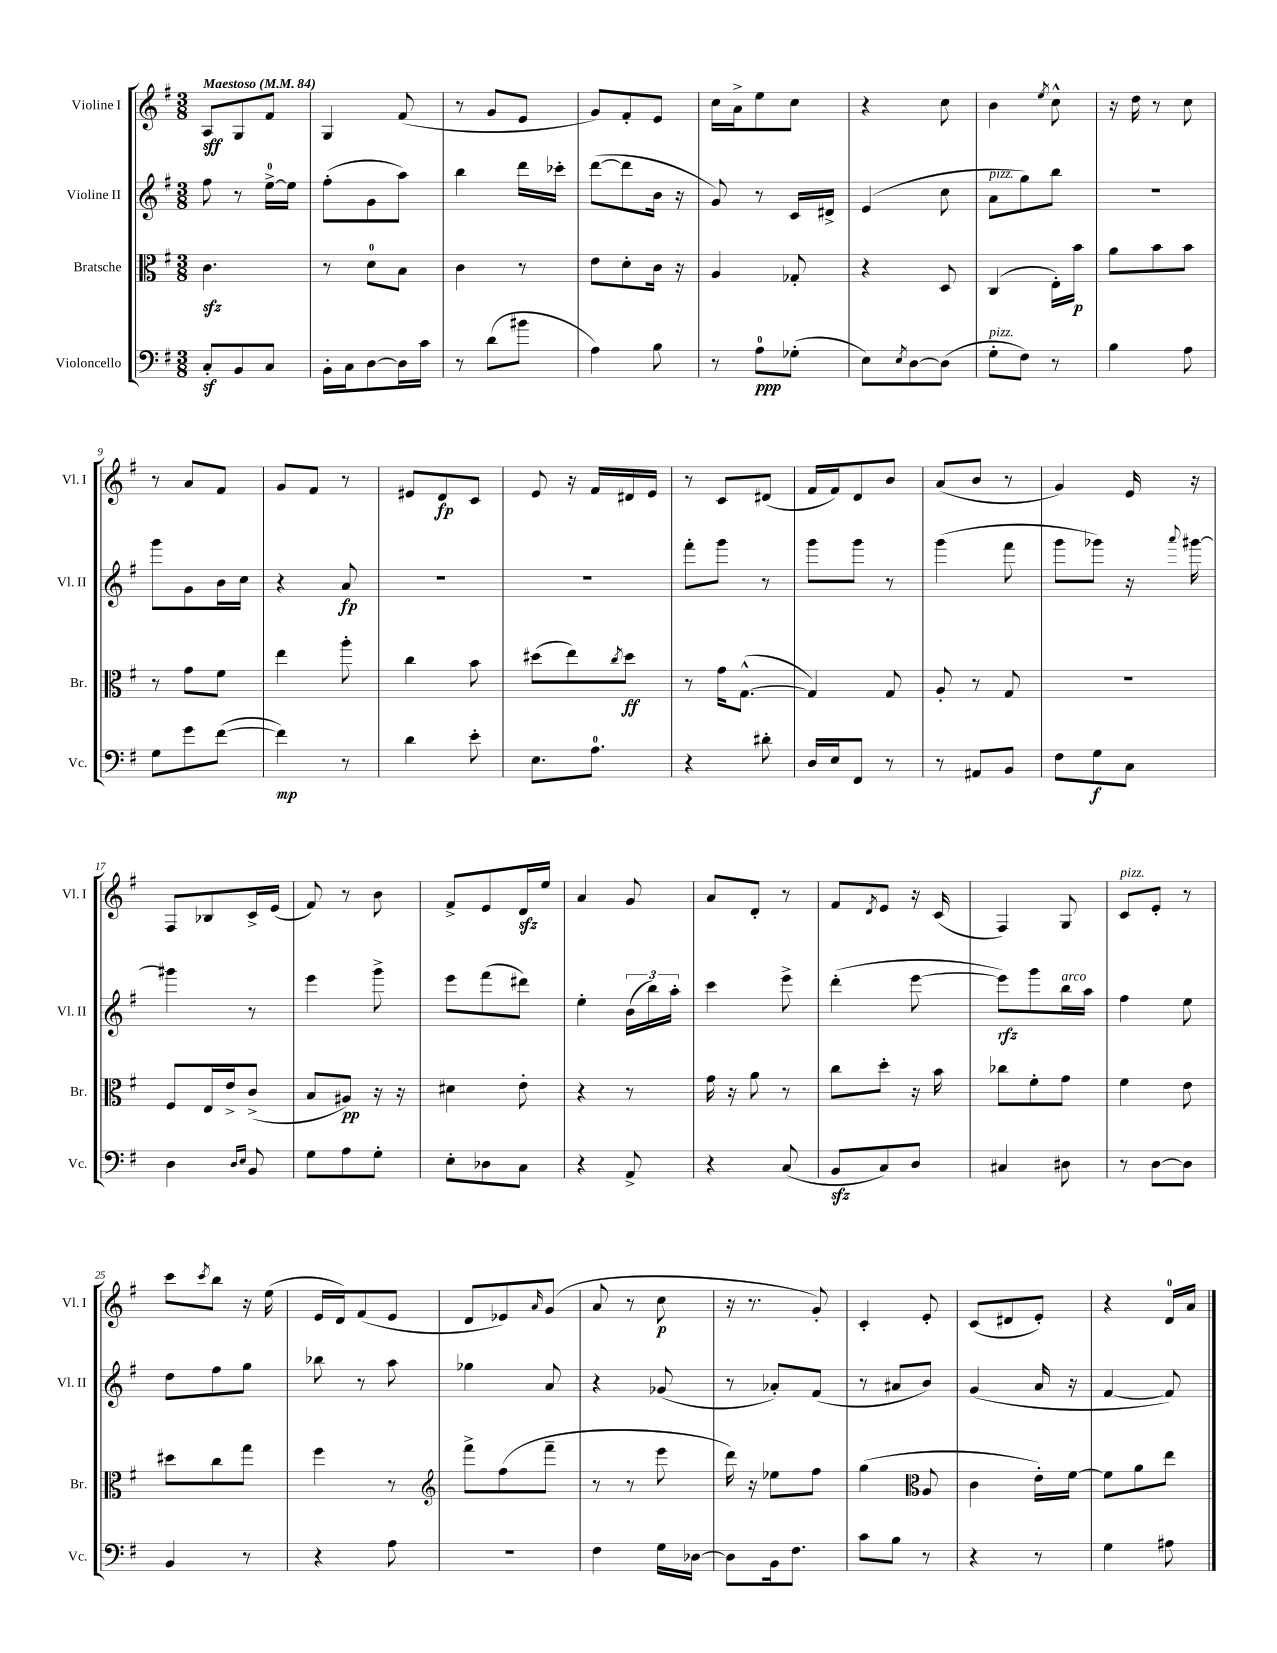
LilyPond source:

<<
\new StaffGroup <<
\new Staff = "s0" \with { instrumentName = "Violine I" shortInstrumentName = "Vl. I" } {
    \clef treble \key g \major \numericTimeSignature \time 3/8 \tempo "Maestoso" 4 = 84
    a8\sff g8 fis'8 |
    g4 fis'8( |
    r8 g'8 e'8 |
    g'8) fis'8-. e'8 |
    c''16 a'16-> e''8 c''8 |
    r4 c''8 |
    b'4 \acciaccatura { e''8 } c''8-^ |
    r16 d''16 r8 c''8 |
    r8 a'8 fis'8 |
    g'8 fis'8 r8 |
    eis'8 d'8\fp c'8 |
    e'8 r16 fis'16 dis'16 e'16 |
    r8 c'8 dis'8( |
    fis'16 fis'16) d'8 b'8 |
    a'8( b'8 r8 |
    g'4) e'16 r16 |
    fis8 bes8 c'16-> e'16( |
    fis'8) r8 b'8 |
    fis'8-> e'8 d'16\sfz e''16 |
    a'4 g'8 |
    a'8 d'8-. r8 |
    fis'8 \acciaccatura { d'8 } e'8 r16 c'16( |
    fis4) g8 |
    c'8^\markup { \italic "pizz." } e'8-. r8 |
    c'''8 \acciaccatura { c'''8 } b''8 r16 e''16( |
    e'16 d'16) fis'8( e'8 |
    d'8 ees'8) \grace { a'16 } g'8( |
    a'8 r8 c''8\p |
    r16 r8. g'8-.) |
    c'4-. e'8-. |
    c'8( dis'8 e'8-.) |
    r4 d'16-0 a'16 \bar "|." |
}
\new Staff = "s1" \with { instrumentName = "Violine II" shortInstrumentName = "Vl. II" } {
    \clef treble \key g \major \numericTimeSignature \time 3/8
    fis''8 r8 e''16-0~-> e''16 |
    fis''8-.( g'8 a''8) |
    b''4 d'''16 ces'''16-. |
    d'''8~( d'''8 b'16 r16 |
    g'8) r8 c'16 dis'16-> |
    e'4( c''8 |
    a'8^\markup { \italic "pizz." } g''8) b''8 |
    R4. |
    g'''8 g'8 b'16 c''16 |
    r4 a'8\fp |
    R4. |
    R4. |
    fis'''8-. g'''8 r8 |
    g'''8 g'''8 r8 |
    g'''4( fis'''8 |
    g'''8 ges'''8) r16 \appoggiatura { a'''8 } gis'''16~ |
    gis'''4 r8 |
    e'''4 g'''8-> |
    e'''8 fis'''8( dis'''8) |
    e''4-. \tuplet 3/2 { b'16( b''16) a''16-. } |
    c'''4 e'''8-> |
    d'''4-.( e'''8~ |
    e'''8\rfz) g'''8 b''16^\markup { \italic "arco" } a''16 |
    fis''4 e''8 |
    d''8 fis''8 g''8 |
    bes''8 r8 a''8 |
    ges''4 a'8 |
    r4 ges'8( |
    r8 aes'8-.) fis'8( |
    r8 ais'8 b'8) |
    g'4( a'16 r16 |
    fis'4~ fis'8) \bar "|." |
}
\new Staff = "s2" \with { instrumentName = "Bratsche" shortInstrumentName = "Br." } {
    \clef alto \key g \major \numericTimeSignature \time 3/8
    c'4.\sfz |
    r8 d'8-0 b8 |
    c'4 r8 |
    e'8 d'8-. c'16 r16 |
    a4 ges8-. |
    r4 d8 |
    c4( e16-.) b'16\p |
    a'8 b'8 b'8 |
    r8 g'8 fis'8 |
    e''4 a''8-. |
    c''4 b'8 |
    dis''8( e''8) \acciaccatura { c''8 } dis''8\ff |
    r8 g'16 g8.~-^( |
    g4) g8 |
    a8-. r8 g8 |
    R4. |
    fis8 e16 e'16-> c'8->( |
    b8 ais8\pp) r16 r16 |
    dis'4 e'8-. |
    r4 r8 |
    g'16 r16 a'8 r8 |
    c''8 d''8-. r16 b'16 |
    ces''8 fis'8-. g'8 |
    fis'4 e'8 |
    dis''8 c''8 g''8 |
    fis''4 r8 |
    \clef treble fis'''8-> fis''8( fis'''8-- |
    r8 r8 e'''8 |
    d'''16) r16 ees''8 fis''8 |
    g''4( \clef alto a8 |
    c'4 e'16-.) fis'16~ |
    fis'8 a'8 e''8 \bar "|." |
}
\new Staff = "s3" \with { instrumentName = "Violoncello" shortInstrumentName = "Vc." } {
    \clef bass \key g \major \numericTimeSignature \time 3/8
    c8-.\sf b,8 c8 |
    b,16-. c16 d8~ d16 c'16 |
    r8 d'8( bis'8 |
    a4) b8 |
    r8 a8-0\ppp ges8-.( |
    e8) \acciaccatura { e8 } d8~ d8( |
    g8-.^\markup { \italic "pizz." } fis8) r8 |
    b4 a8 |
    g8 g'8 fis'8~( |
    fis'4\mp) r8 |
    d'4 e'8-. |
    e8. a8.-0 |
    r4 dis'8-. |
    d16 e16 fis,8 r8 |
    r8 ais,8 b,8 |
    fis8 g8\f c8 |
    d4 \grace { d16 e16 } b,8 |
    g8 a8 g8-. |
    e8-. des8 c8 |
    r4 a,8-> |
    r4 c8( |
    b,8\sfz c8) d8 |
    cis4 dis8 |
    r8 d8~ d8 |
    b,4 r8 |
    r4 a8 |
    R4. |
    fis4 g16 des16~ |
    des8 b,16 fis8. |
    c'8 b8 r8 |
    r4 r8 |
    g4 ais8 \bar "|." |
}
>>
>>
